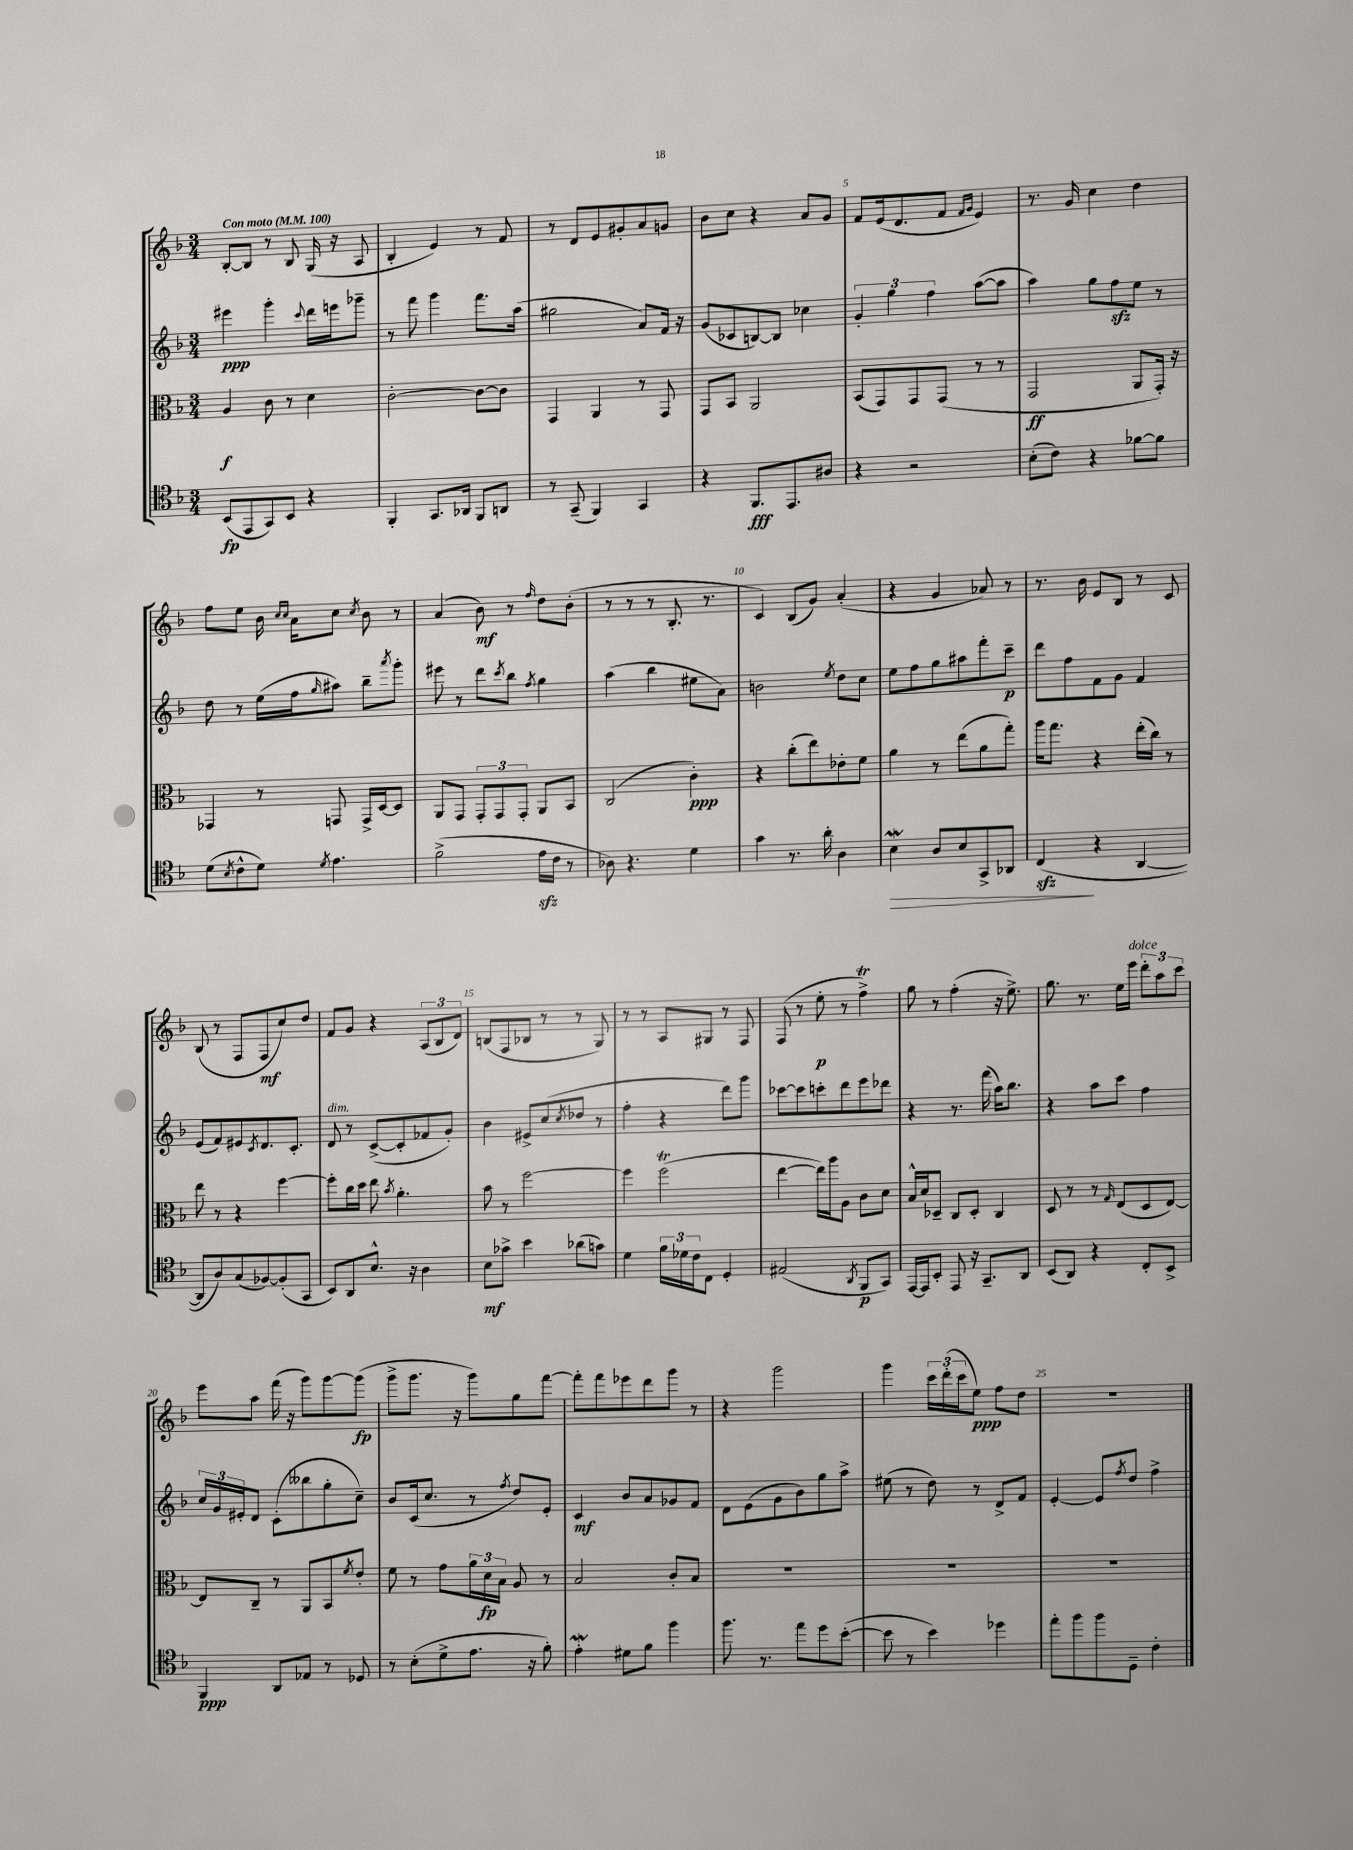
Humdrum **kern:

**kern	**kern	**kern	**kern
*staff4	*staff3	*staff2	*staff1
*clefC4	*clefC3	*clefG2	*clefG2
*k[b-]	*k[b-]	*k[b-]	*k[b-]
*M3/4	*M3/4	*M3/4	*M3/4
*MM100	*MM100	*MM100	*MM100
(8BB-	4A	4eee#	[8B-'
8EE	.	.	8B-]
8GG)	8c	4ggg'	8r
8BB-	8r	.	8B-
.	.	8qqccc	.
4r	4d	16ddd	(16G
.	.	16eee	16r
.	.	8ggg-~	8A
=	=	=	=
4FF'	[2c'	8r	4B-'
.	.	8fff	.
8.GG	.	4ggg	4e)
16AA-	.	.	.
8FF	8c_	8.fff	8r
8AA	8c]	.	8f
.	.	(16aa	.
=	=	=	=
8r	4GG	2gg#	8r
(8GG~	.	.	8d
4FF)	4AA	.	8e
.	.	.	8g#'
4GG	8r	8a)	8a
.	8GG	16f	8g
.	.	16r	.
=	=	=	=
4r	8GG	(8g	8b-
.	8BB-	8c-	8cc
8.FF	2AA	[8B)	4r
.	.	8B]	.
8.EE	.	.	.
.	.	4cc-	8a
8A#	.	.	8g
=	=	=	=
4r	(8BB-	6g'	8f
.	8GG)	.	(16e
.	.	6gg	.
.	.	.	8.d
2r	8GG	.	.
.	.	6ff	.
.	(8GG	.	8f
.	.	.	16qqf
.	.	.	16qqg
.	8r	([8aa	4e)
.	8r	8aa]	.
=	=	=	=
(8B-'	2GG	4aa)	8.r
8c)	.	.	.
.	.	.	16g
4r	.	8gg	4cc
.	.	8ff	.
[8f-	8AA	8ee	4dd
8f-]	16GG')	8r	.
.	16r	.	.
=	=	=	=
(8d	4GG-	8dd	8ff
8qB-	.	.	.
8c^^	.	8r	8ee
8d)	8r	(16ee	16b-
.	.	.	16qqcc
.	.	.	16qqcc
.	.	16ff	16a
8qd	.	16qqgg	.
4.e	8GG	8aa#)	8cc
.	.	.	8qcc
.	16GG^	8bb-~	8b-
.	[16D	.	.
.	.	8qaaa	.
.	8D]	8ggg'	8r
=	=	=	=
(2f^	8AA	8eee#	(4a
.	8GG	8r	.
.	12GG'	8ddd	8b-)
.	12GG	.	.
.	.	8qccc	.
.	.	8bb-	8r
.	12GG'	.	.
.	.	8qff	16qqff
16e	8AA	4gg	8dd
16c	.	.	.
8r	8BB-	.	(8b-'
=	=	=	=
8A-)	(2C	(4aa	8r
4.r	.	.	8r
.	.	4bb-	8r
.	.	.	8.B-'
4d	4c')	8ee#	.
.	.	.	8.r
.	.	8a)	.
=	=	=	=
4g	4r	2b	4c)
8.r	(8cc'	.	(8B-
.	8ee)	.	8g)
16a'	.	.	.
.	.	8qee	.
4A	8e-'	8dd	(4a'
.	8f	8cc	.
=	=	=	=
4B-	4a	8ee	4r
.	.	8ff	.
8A	8r	8gg	4g
8B-	(8ee	8aa#	.
8GG^	8a	8fff'	8a-)
8AA-	8gg')	8ccc~	8r
=	=	=	=
(4C	16aa	8ddd	8.r
.	8.gg	.	.
.	.	8ff	.
.	.	.	16b-
4r	4r	8f	8e
.	.	8g	8B-
[4AA	(16ee'	4f	8r
.	16cc)	.	.
.	8r	.	8c
=	=	=	=
8AA]	8ee	(8e	(8B-
8A)	8r	8f)	8r
(8G	4r	8e#	8F
.	.	8qc	.
[8F-)	.	8.d	8F
(8F-']	[4ff	.	8cc)
.	.	8.c'	.
8GG	.	.	8dd
=	=	=	=
8BB-)	8ff']	8d	8f
8AA	16cc	8r	8g
.	16dd	.	.
8.B-^^	8ee	([8c^	4r
.	8qb-	.	.
.	4.a'	8c']	.
16r	.	.	.
4A	.	8f-	(12A
.	.	.	12B-
.	.	8g')	.
.	.	.	12d)
=	=	=	=
8B-	8b-	4b-	(8B
8g-^	8r	.	8F
4b-	[2ff	8e#^	8B-
.	.	(8cc	8r
.	.	8qcc	.
(8a-	.	8dd-	8r
8g)	.	8r	8G)
=	=	=	=
4d	4ff]	4ff'	8r
.	.	.	8r
24f	(2ff	4r	8A
24d-	.	.	.
24c	.	.	.
8C	.	.	8G#
4D'	.	8ddd)	8r
.	.	8ggg	8F
=	=	=	=
(2E#	[4ee	[8ccc-	(8F
.	.	8ccc-]	8r
.	16ee])	8ccc'	8ee'
.	16aa	.	.
.	8A	8ddd	8r
8qAA	.	.	.
8FF	8c	8eee	4ff^)
8GG)	8d	8ddd-	.
=	=	=	=
[16EE	16B-^^	4r	8gg
16EE]	16d	.	.
8BB-'	8D-~	.	8r
8EE	8C	8.r	(4ff'
16r	8D-'	.	.
8.GG~	.	(16fff	.
.	4C	16aa)	16r
.	.	8.bb-	8.ee^)
8AA	.	.	.
=	=	=	=
(8BB-	8D	4r	8.gg
8AA)	8r	.	.
.	.	.	8.r
4r	8r	8aa	.
.	16qqG	.	.
.	(8E	8ccc	16ee
.	.	.	16eee
8C'	8D	4ff	12ddd'
.	.	.	12aa
8BB-^	[8E)	.	.
.	.	.	12ccc
=	=	=	=
4FF	8E]	24cc	8eee
.	.	24g	.
.	.	24e#'	.
.	8C~	8d	8aa
8AA	8r	(8c'	(16fff
.	.	.	16r
8E-	8AA	8bb--	8ggg)
8r	8BB-	8gg'	[8ggg
.	8qf	.	.
8D-	8e'	8cc~)	(8ggg]
=	=	=	=
8r	8f	8b-	8ggg^
(8B-'	8r	(16c	8.ggg
.	.	8.cc	.
8d^	8g	.	.
.	.	.	16r
8.e	24a	8r	8ggg)
.	24d	.	.
.	24B-	.	.
.	.	8qff	.
.	8A	8dd)	8gg
16r	.	.	.
8f')	8r	8e'	[8fff
=	=	=	=
4e'	2B-	4c	8fff']
.	.	.	8fff
8d#	.	8b-	8eee-
8f	.	8a	8ddd
4ff	8c'	8g-	8ggg
.	8B-	8f	8r
=	=	=	=
8.ff	2.r	8d	4r
.	.	(8e	.
8.r	.	.	.
.	.	8g	2ggg
8ee	.	8b-)	.
8dd	.	8gg	.
([8b-'	.	8aa^	.
=	=	=	=
8b-]	2.r	(8ee#	4ggg
8r	.	8r	.
4b-)	.	8dd)	24ccc
.	.	.	(24ddd'
.	.	.	24ccc
.	.	8r	8ee)
4dd-	.	8d^	8ff
.	.	8f	8dd
=	=	=	=
8ee'	2.r	[4e'	2.r
8ff	.	.	.
8ff	.	8e]	.
.	.	8qff	.
8D~	.	8dd	.
4c'	.	4ff^	.
==	==	==	==
*-	*-	*-	*-
